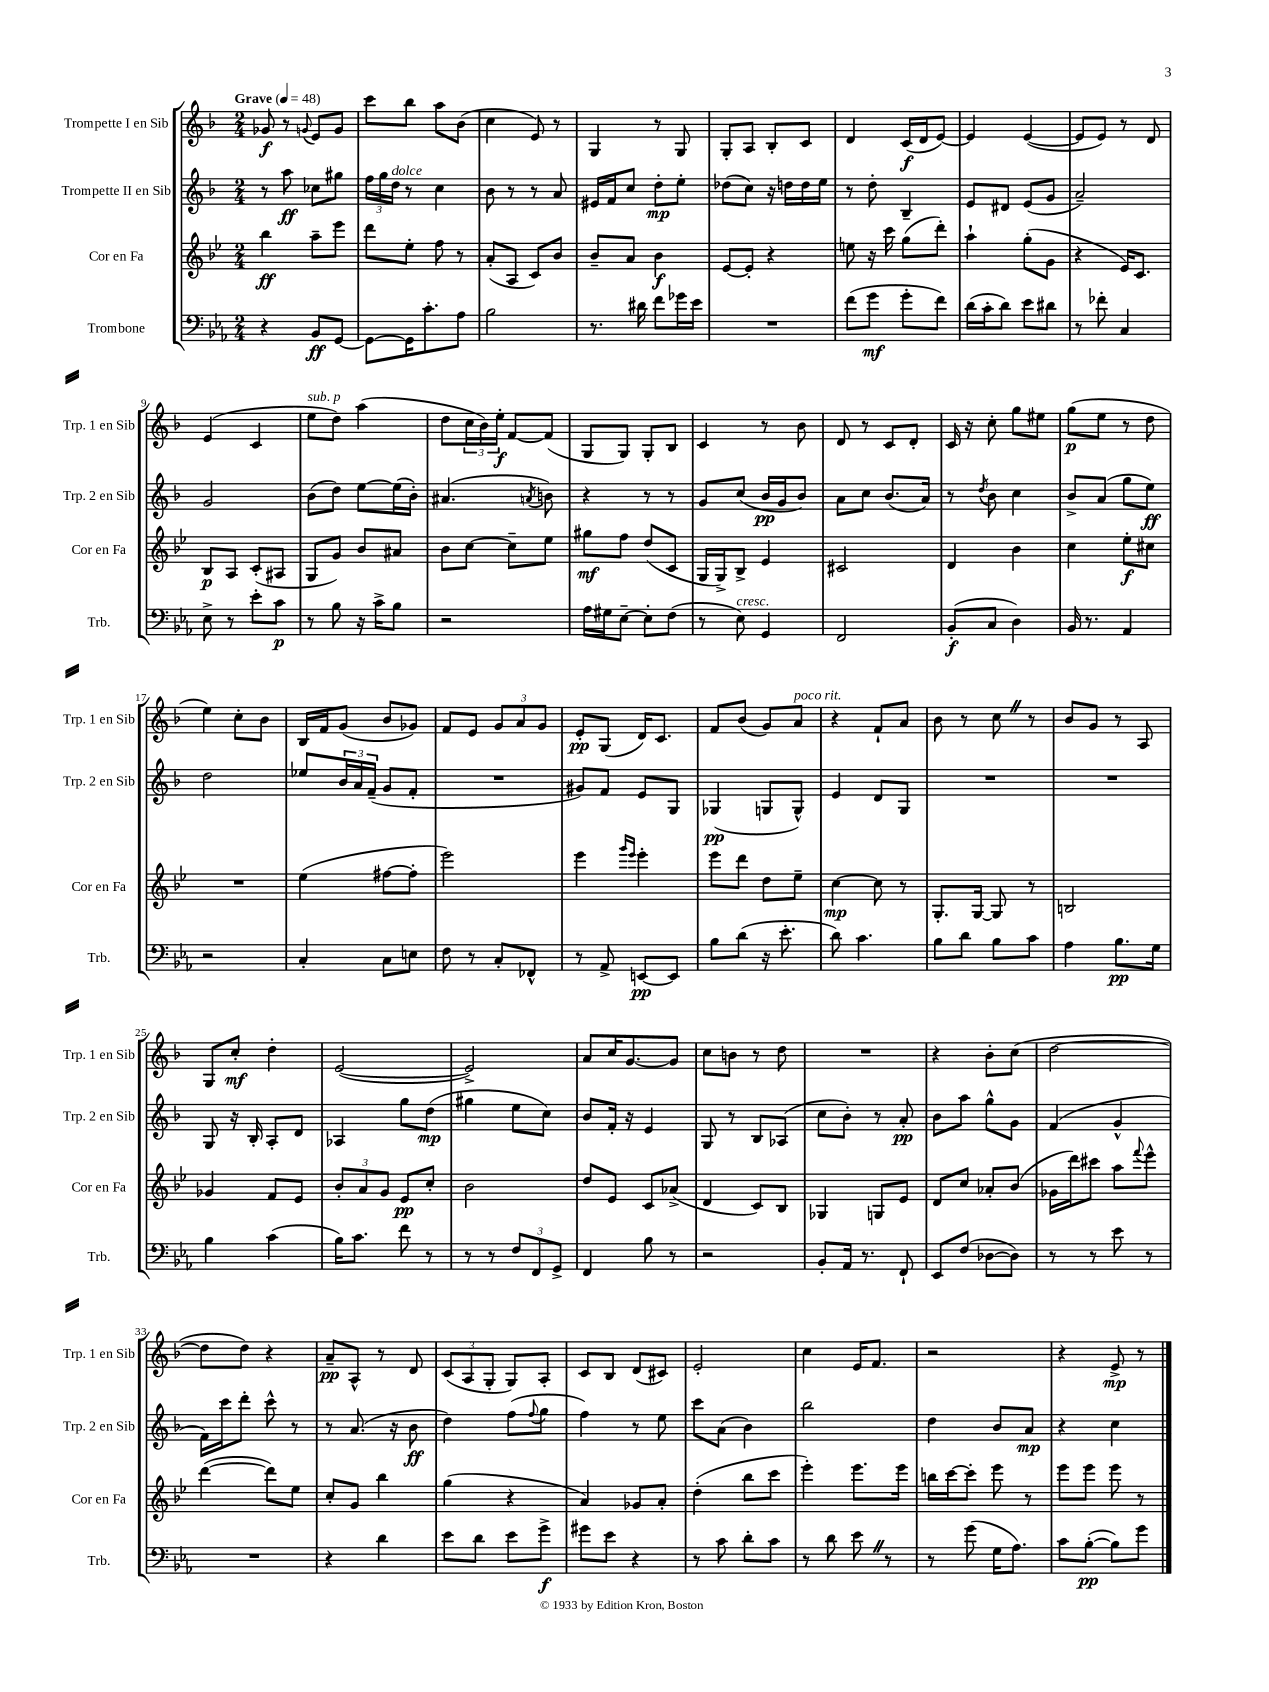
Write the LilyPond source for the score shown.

<<
\new StaffGroup <<
\new Staff = "s0" \with { instrumentName = "Trompette I en Sib" shortInstrumentName = "Trp. 1 en Sib" } {
    \clef treble \key f \major \numericTimeSignature \time 2/4 \tempo "Grave" 4 = 48
    ges'8\f r8 \appoggiatura { g'8 } e'8 g'8 |
    c'''8 bes''8 a''8 bes'8( |
    c''4 e'8) r8 |
    g4 r8 g8 |
    g8-. a8 bes8-. c'8 |
    d'4 c'16\f( d'16 e'8~) |
    e'4 e'4~( |
    e'8 e'8) r8 d'8 |
    e'4( c'4 |
    e''8^\markup { \italic "sub. p" } d''8) a''4( |
    d''8 \tuplet 3/2 { c''16 bes'16) e''16-.\f } f'8~ f'8( |
    g8 g8) g8-. bes8 |
    c'4 r8 bes'8 |
    d'8 r8 c'8 d'8-. |
    c'16 r16 c''8-. g''8 eis''8 |
    g''8\p( e''8 r8 d''8 |
    e''4) c''8-. bes'8 |
    bes16 f'16 g'8( bes'8 ges'8) |
    f'8 e'8 \tuplet 3/2 { g'8 a'8 g'8 } |
    e'8-.\pp g8( d'16) c'8. |
    f'8 bes'8( g'8) a'8^\markup { \italic "poco rit." } |
    r4 f'8-! a'8 |
    bes'8 r8 c''8 \once \override BreathingSign.text = \markup { \musicglyph "scripts.caesura.straight" } \breathe r8 |
    bes'8 g'8 r8 a8 |
    g8 c''8-.\mf d''4-. |
    e'2~( |
    e'2->) |
    a'8 c''16 g'8.~ g'8 |
    c''8 b'8 r8 d''8 |
    R2 |
    r4 bes'8-. c''8( |
    d''2~ |
    d''8 d''8) r4 |
    a'8--\pp a8-^ r8 d'8 |
    \tuplet 3/2 { c'8( a8 g8-. } g8) a8-. |
    c'8 bes8 d'8( cis'8) |
    e'2-. |
    c''4 e'16 f'8. |
    r2 |
    r4 e'8->\mp r8 \bar "|." |
}
\new Staff = "s1" \with { instrumentName = "Trompette II en Sib" shortInstrumentName = "Trp. 2 en Sib" } {
    \clef treble \key f \major \numericTimeSignature \time 2/4
    r8 a''8\ff ces''8 gis''8 |
    \tuplet 3/2 { f''16 g''16 d''16^\markup { \italic "dolce" } } r8 c''4 |
    bes'8 r8 r8 a'8 |
    eis'16 f'16 c''8 d''8-.\mp e''8-. |
    des''8( c''8) r16 d''16 d''16 e''16 |
    r8 d''8-. bes4-- |
    e'8 dis'8 e'8( g'8 |
    a'2--) |
    g'2 |
    bes'8( d''8) e''8~ e''16( bes'16-.) |
    ais'4.( \acciaccatura { a'8 } b'8) |
    r4 r8 r8 |
    g'8 c''8( bes'16\pp g'16 bes'8) |
    a'8 c''8 bes'8.( a'16) |
    r8 \acciaccatura { d''8 } bes'8 c''4 |
    bes'8-> a'8( g''8 e''8\ff) |
    d''2 |
    ees''8 \tuplet 3/2 { bes'16 a'16 f'16--( } g'8 f'8-. |
    R2 |
    gis'8) f'8 e'8 g8 |
    ges4\pp( g8 g8-^) |
    e'4 d'8 g8 |
    R2 |
    R2 |
    g8 r16 bes16-. a8-. d'8 |
    aes4 g''8 d''8\mp( |
    gis''4 e''8 c''8) |
    bes'8 f'16-. r16 e'4 |
    g8 r8 bes8 aes8( |
    c''8 bes'8-.) r8 a'8-.\pp |
    bes'8 a''8 g''8-^ g'8 |
    f'4( g'4-^ |
    f'16) c'''16 d'''8-. c'''8-^ r8 |
    r8 a'8.( r16 bes'8\ff |
    d''4) f''8( \appoggiatura { f''8 } g''8 |
    f''4) r8 e''8 |
    c'''8 a'8( bes'4) |
    bes''2 |
    d''4 bes'8 a'8\mp |
    r4 c''4 \bar "|." |
}
\new Staff = "s2" \with { instrumentName = "Cor en Fa" shortInstrumentName = "Cor en Fa" } {
    \clef treble \key bes \major \numericTimeSignature \time 2/4
    bes''4\ff a''8-- ees'''8 |
    d'''8 ees''8-. f''8 r8 |
    a'8-.( a8 c'8) bes'8 |
    bes'8-- a'8 bes'4\f |
    ees'8~ ees'8-. r4 |
    e''8 r16 c'''16 g''8( d'''8-.) |
    a''4-! g''8-.( g'8 |
    r4 ees'16) c'8. |
    bes8\p a8 c'8-.( ais8 |
    g8 g'8) bes'8 ais'8 |
    bes'8 c''8~ c''8-- ees''8 |
    gis''8\mf f''8 d''8( c'8 |
    g16 g16->) bes8-> ees'4 |
    cis'2 |
    d'4 bes'4 |
    c''4 ees''8-.\f cis''8 |
    R2 |
    ees''4( fis''8~ fis''8-. |
    ees'''2) |
    ees'''4 \grace { g'''16 ees'''16 } ees'''4-. |
    ees'''8 d'''8 d''8 ees''8-- |
    c''4~\mp c''8 r8 |
    g8.-. g16~ g8 r8 |
    b2 |
    ges'4 f'8 ees'8 |
    \tuplet 3/2 { bes'8-. a'8 g'8 } ees'8\pp c''8-. |
    bes'2 |
    d''8 ees'8 c'8 aes'8->( |
    d'4 c'8) bes8 |
    ges4 g8 ees'8 |
    d'8 c''8 aes'8-. bes'8( |
    ges'16 d'''16) cis'''8 a''8 \appoggiatura { f'''8 } ees'''8-^ |
    d'''4~( d'''8) ees''8 |
    c''8-. g'8 bes''4 |
    g''4( r4 |
    a'4) ges'8 a'8-. |
    d''4-.( bes''8 c'''8 |
    ees'''4-.) ees'''8. ees'''16 |
    b''16 c'''16~ c'''8-. ees'''8 r8 |
    ees'''8 ees'''8 ees'''8 r8 \bar "|." |
}
\new Staff = "s3" \with { instrumentName = "Trombone" shortInstrumentName = "Trb." } {
    \clef bass \key ees \major \numericTimeSignature \time 2/4
    r4 bes,8\ff g,8~ |
    g,8~ g,16 c'8.-. aes8 |
    bes2 |
    r8. dis'16 f'8 ges'16 ees'16 |
    R2 |
    f'8( g'8\mf g'8-. f'8) |
    d'16( c'16-. d'8) ees'8 dis'8 |
    r8 fes'8-. c4 |
    ees8-> r8 ees'8-. c'8\p |
    r8 bes8 r16 c'16-> bes8 |
    r2 |
    aes16 gis16 ees8~-- ees8-. f8( |
    r8 ees8^\markup { \italic "cresc." }) g,4 |
    f,2 |
    bes,8-.\f( c8 d4) |
    bes,16 r8. aes,4 |
    r2 |
    c4-. c8 e8 |
    f8 r8 c8-. fes,8-^ |
    r8 aes,8-> e,8~\pp e,8 |
    bes8 d'8( r16 ees'8.-. |
    d'8) c'4. |
    bes8 d'8 bes8 c'8 |
    aes4 bes8.\pp g16 |
    bes4 c'4( |
    bes16) c'8. f'8 r8 |
    r8 r8 \tuplet 3/2 { f8 f,8 g,8-> } |
    f,4 bes8 r8 |
    r2 |
    bes,8-. aes,16 r8. f,8-! |
    ees,8 f8( des8~ des8) |
    r8 r8 ees'8 r8 |
    R2 |
    r4 d'4 |
    ees'8 d'8 ees'8 g'8->\f |
    gis'8 ees'8 r4 |
    r8 c'8 d'8-. c'8 |
    r8 d'8 ees'8 \once \override BreathingSign.text = \markup { \musicglyph "scripts.caesura.straight" } \breathe r8 |
    r8 g'8( g16 aes8.) |
    c'8 bes8~-.\pp( bes8) g'8 \bar "|." |
}
>>
>>
